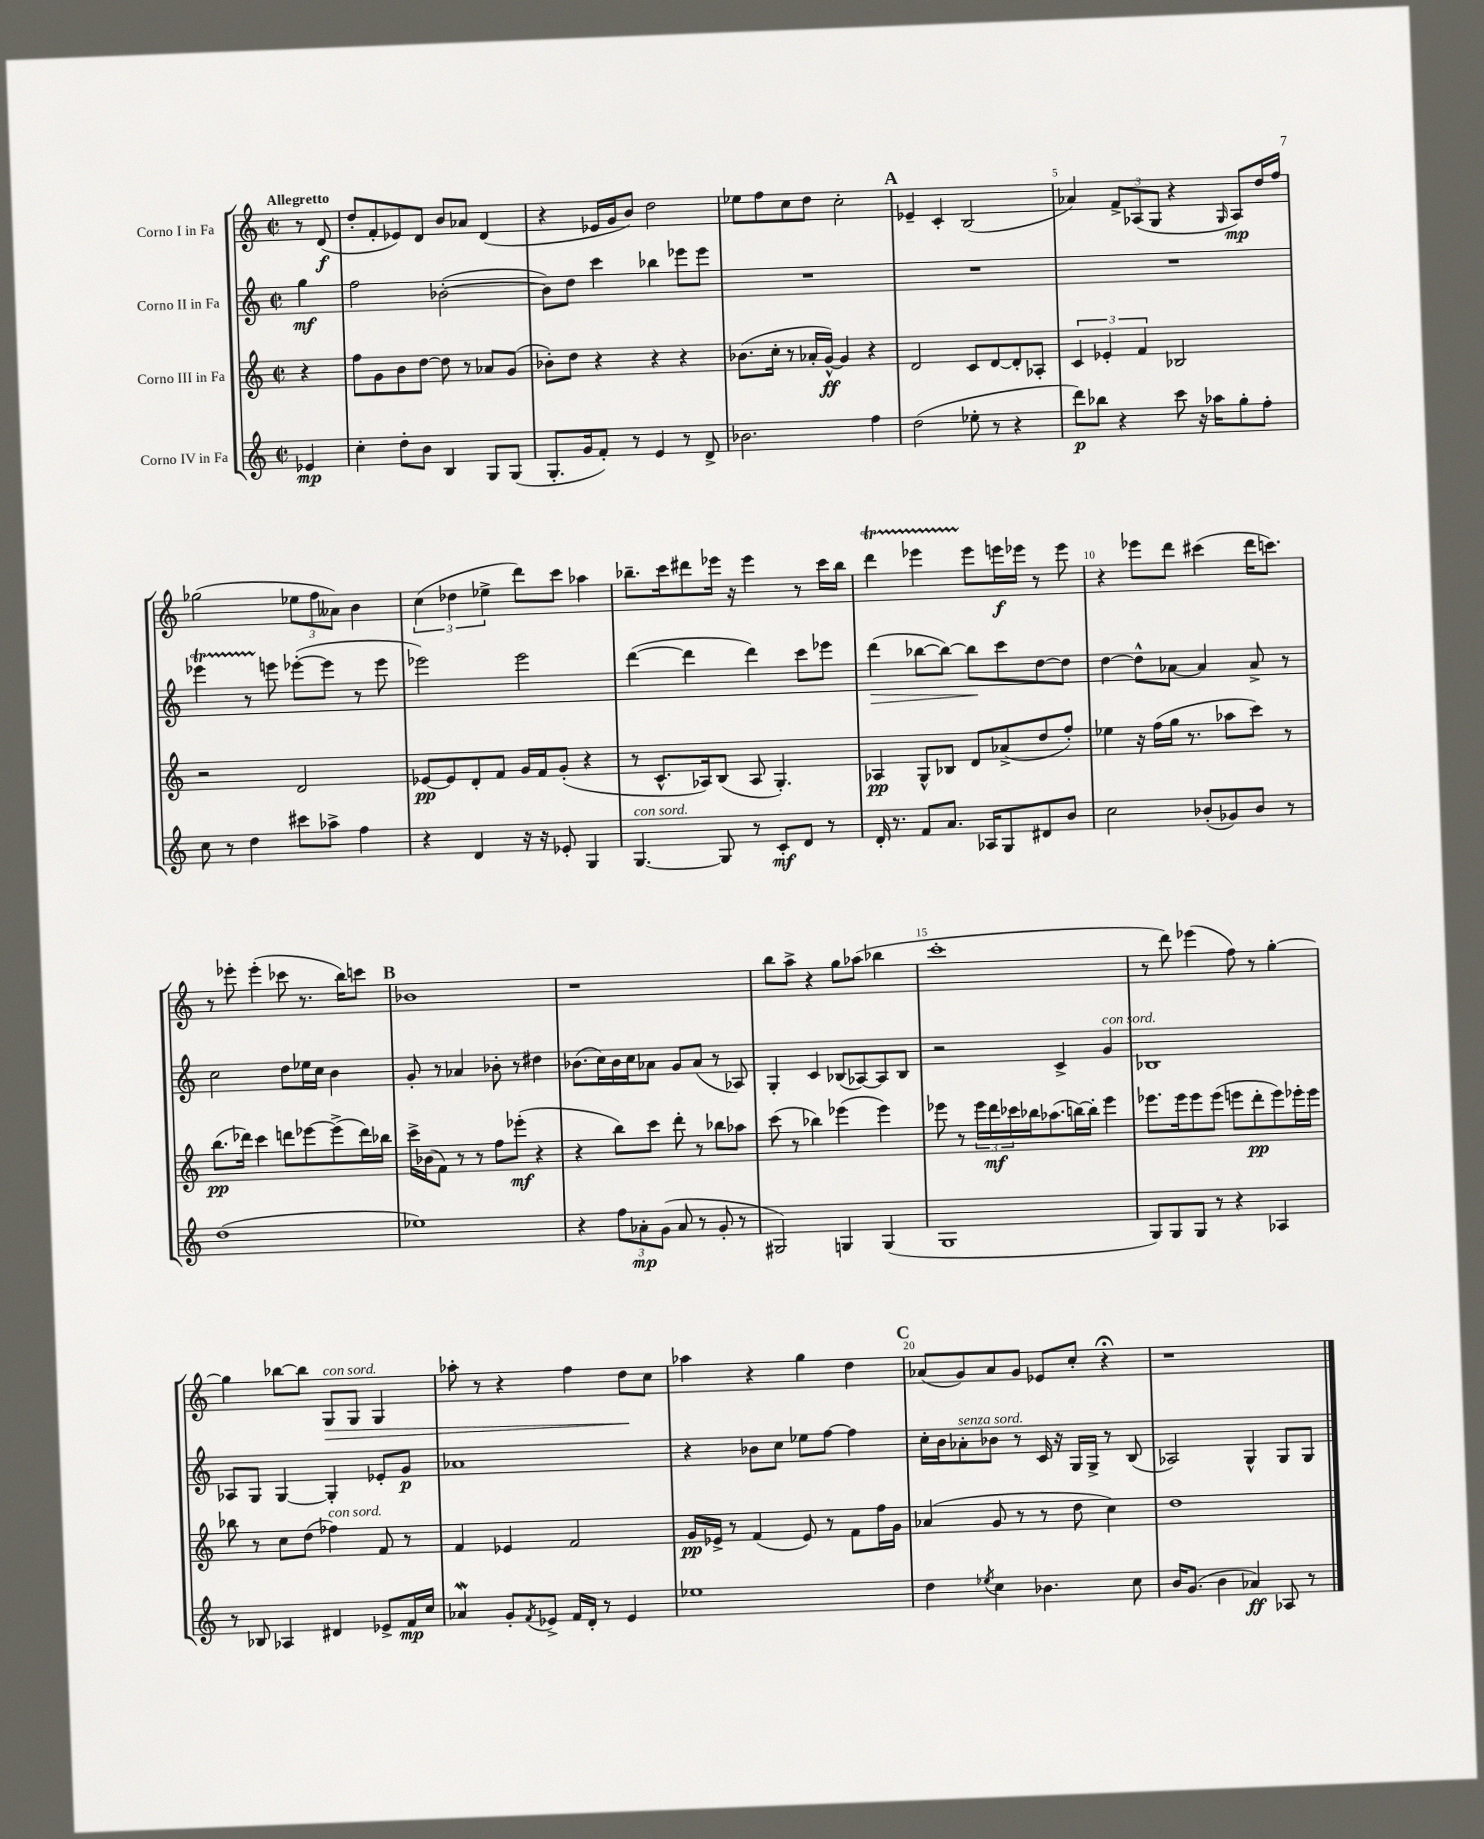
<<
\new StaffGroup <<
\new Staff = "s0" \with { instrumentName = "Corno I in Fa" } {
    \clef treble \key c \major \defaultTimeSignature \time 2/2 \partial 4 \tempo "Allegretto"
    r8 d'8\f( |
    d''8-. f'8-. ees'8) d'8 b'8 aes'8 d'4( |
    r4 ees'16 g'16 b'8) d''2 |
    ees''8 f''8 c''8 d''8 c''2-. |
    \mark \markup { \bold "A" } ees'4-- c'4-. b2( |
    aes'4) \tuplet 3/2 { f'8-> aes8( g8 } r4 \grace { g16 } aes8\mp) d''16 f''16 |
    ges''2( \tuplet 3/2 { ees''8 f''8 aeses'8) } b'4 |
    \tuplet 3/2 { c''4( des''4 ees''4-> } d'''8) c'''8 aes''4 |
    bes''8.-- c'''16 dis'''8 ees'''16 r16 ees'''4 r8 c'''16 bes''16 |
    d'''4\startTrillSpan ees'''4 ees'''8\stopTrillSpan e'''16\f ees'''16 r8 ees'''8 |
    r4 ees'''8 d'''8 cis'''4( d'''16 c'''8.) |
    r8 ees'''8-. ees'''4-.( ces'''8 r8. b''16) c'''8 |
    \mark \markup { \bold "B" } bes'1 |
    r1 |
    b''8 a''8-> r4 g''8 aes''8( bes''4 |
    c'''1-. |
    r8 d'''8) ees'''4( f''8) r8 g''4~-. |
    g''4 bes''8~ bes''8 g8\>^\markup { \italic "con sord." } g8 g4 |
    aes''8-. r8 r4 f''4 d''8\! c''8 |
    aes''4 r4 g''4 d''4 |
    \mark \markup { \bold "C" } aes'8( g'8) aes'8 g'8 ees'8 c''8-. r4\fermata |
    r1 \bar "|." |
}
\new Staff = "s1" \with { instrumentName = "Corno II in Fa" } {
    \clef treble \key c \major \defaultTimeSignature \time 2/2 \partial 4
    g''4\mf |
    f''2 bes'2~-.( |
    bes'8) d''8 c'''4 bes''4 ees'''8 ees'''8 |
    R1 |
    \mark \markup { \bold "A" } R1 |
    R1 |
    ees'''4\startTrillSpan r8 e'''8\stopTrillSpan ees'''8~-.( ees'''8 r8 ees'''8 |
    ees'''2) ees'''2 |
    d'''4~( d'''4 d'''4) c'''8 ees'''8 |
    d'''4\>( bes''8~ bes''8~) bes''8\! c'''8 d''8~ d''8 |
    d''4~ d''8-^ aes'8~ aes'4 aes'8-> r8 |
    c''2 d''8 ees''16 c''16 b'4 |
    \mark \markup { \bold "B" } g'8-. r8 aes'4 bes'8-. r8 dis''4 |
    bes'8.( c''16) bes'16 c''16 aes'8 g'8 aes'8( r8 aes8) |
    g4-. c'4 bes8( aes8~) aes8 bes8 |
    r2 c'4-> g'4^\markup { \italic "con sord." } |
    bes1 |
    aes8 g8 g4~ g4-. ees'8-. g'8\p |
    aes'1 |
    r4 bes'8 c''8 ees''8 f''8~ f''4 |
    \mark \markup { \bold "C" } c''16-. b'16 aes'8-.^\markup { \italic "senza sord." } bes'8 r8 c'16 r16 g16 g16-> r8 b8( |
    aes2) g4-^ g8 g8 \bar "|." |
}
\new Staff = "s2" \with { instrumentName = "Corno III in Fa" } {
    \clef treble \key c \major \defaultTimeSignature \time 2/2 \partial 4
    r4 |
    f''8 g'8 b'8 d''8~ d''8 r8 aes'8 g'8( |
    bes'8-.) d''8 r4 r4 r4 |
    bes'8.( c''16-. r8 aes'16-. g'16~-^\ff) g'4 r4 |
    \mark \markup { \bold "A" } d'2 c'8 d'8~ d'8-. aes8-. |
    \tuplet 3/2 { c'4 ees'4-. f'4 } bes2 |
    r2 d'2 |
    ees'8~\pp ees'8 d'8-. f'8 g'16 f'16 g'8-.( r4 |
    r8 c'8.-^ aes16) b8( aes8 g4.-.) |
    aes4\pp g8-^ bes8 d'8 aes'8->( d''8 f''8-.) |
    ees''4 r16 f''16( g''16 r8. aes''8 c'''8) r8 |
    b''8.\pp( des'''16) c'''4 d'''8 ees'''8~ ees'''8->( d'''16) bes''16 |
    \mark \markup { \bold "B" } c'''16-> bes'16( f'8) r8 r8 f''8 ees'''8-.\mf( r4 |
    r4 b''8) c'''8 d'''8-. r8 bes''8 aes''8 |
    c'''8( r8 bes''4) ees'''4( ees'''4) |
    ees'''8 r8 \tuplet 3/2 { ees'''16 d'''16\mf ces'''16 } bes''16 aes''8.( b''16~) b''16-. ees'''4 |
    ees'''8. ees'''16 ees'''8 ees'''8( e'''8 d'''8-.\pp e'''8) ees'''16-. ees'''16 |
    bes''8 r8 c''8 d''8( fes''4^\markup { \italic "con sord." }) f'8 r8 |
    f'4 ees'4 f'2 |
    g'16\pp ees'16-> r8 f'4( ees'8) r8 f'8 f''16 g'16 |
    \mark \markup { \bold "C" } aes'4( g'8 r8 r8 d''8 c''4) |
    d''1 \bar "|." |
}
\new Staff = "s3" \with { instrumentName = "Corno IV in Fa" } {
    \clef treble \key c \major \defaultTimeSignature \time 2/2 \partial 4
    ees'4\mp |
    c''4-. d''8-. b'8 b4 g8 g8( |
    g8.-. g'16 f'8-.) r8 e'4 r8 d'8-> |
    bes'2. f''4 |
    \mark \markup { \bold "A" } d''2( ees''8-. r8 r4 |
    d'''8\p) bes''8 r4 c'''8 r16 aes''16 g''8-. f''8-. |
    c''8 r8 d''4 cis'''8 aes''8-> f''4 |
    r4 d'4 r16 r16 ees'8-. g4 |
    g4.~^\markup { \italic "con sord." } g8 r8 c'8-.\mf d'8 r8 |
    d'16-. r8. f'8 a'8. aes16 g8 dis'8 b'8 |
    c''2 bes'8-.( ges'8) bes'8 r8 |
    d''1( |
    \mark \markup { \bold "B" } ees''1) |
    r4 \tuplet 3/2 { f''8 aes'8-.\mp g'8( } aes'8 r8 g'8-. r8 |
    gis2) g4 g4( |
    g1 |
    g8) g8 g8 r8 r4 aes4 |
    r8 bes8 aes4 dis'4 ees'8-> f'16\mp c''16 |
    aes'4\mordent g'8-. \acciaccatura { f'8 } ees'8-> f'16 d'16-. r8 ees'4 |
    ees''1 |
    \mark \markup { \bold "C" } d''4 \acciaccatura { ees''8 } c''4 bes'4. c''8 |
    b'16 g'8.( b'4 aes'4\ff) aes8 r8 \bar "|." |
}
>>
>>
\layout { \context { \Score \override BarNumber.break-visibility = ##(#f #t #t) barNumberVisibility = #(every-nth-bar-number-visible 5) } }
